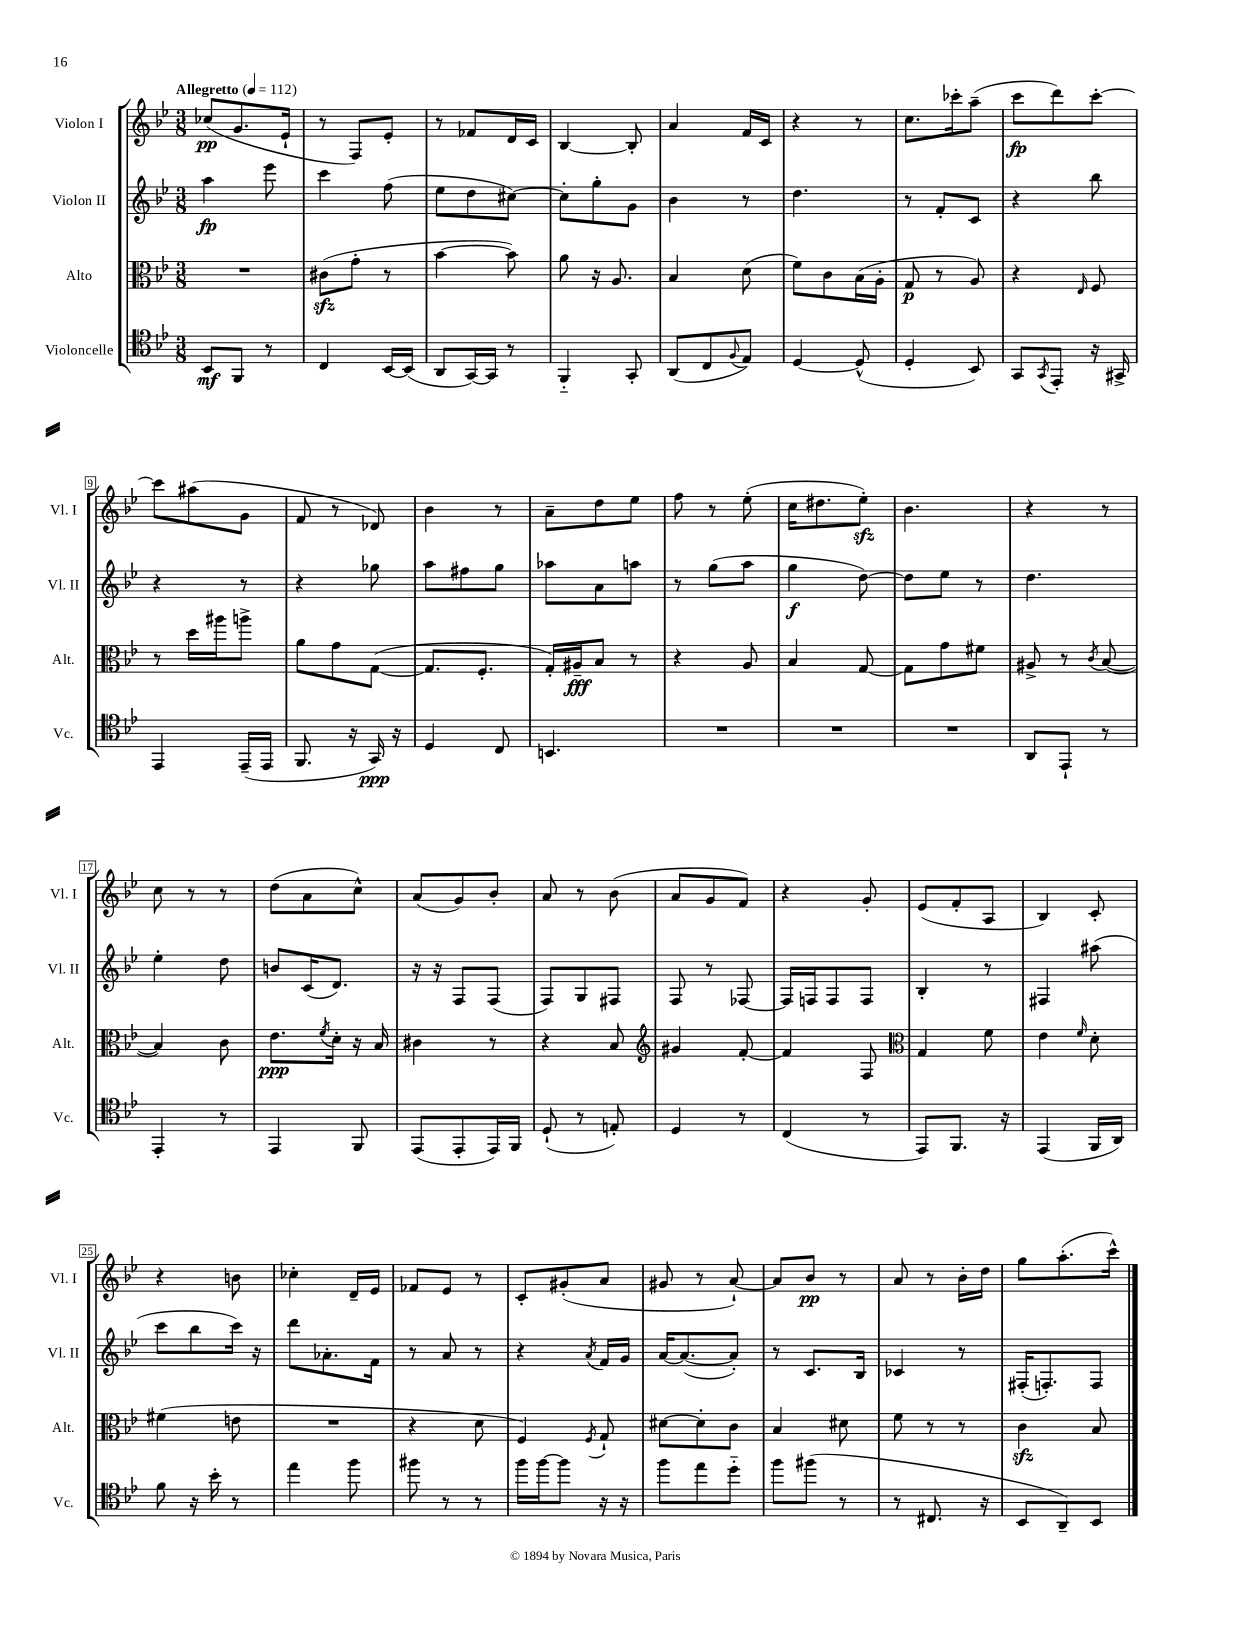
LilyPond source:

<<
\new StaffGroup <<
\new Staff = "s0" \with { instrumentName = "Violon I" shortInstrumentName = "Vl. I" } {
    \clef treble \key bes \major \numericTimeSignature \time 3/8 \tempo "Allegretto" 4 = 112
    ces''8\pp( g'8. ees'16-! |
    r8 f8) ees'8-. |
    r8 fes'8 d'16 c'16 |
    bes4~ bes8-. |
    a'4 f'16 c'16 |
    r4 r8 |
    c''8. ces'''16-. a''8--( |
    c'''8\fp d'''8) c'''8~-. |
    c'''8 ais''8( g'8 |
    f'8 r8 des'8) |
    bes'4 r8 |
    a'8-- d''8 ees''8 |
    f''8 r8 ees''8-.( |
    c''16 dis''8. ees''8-.\sfz) |
    bes'4. |
    r4 r8 |
    c''8 r8 r8 |
    d''8( a'8 c''8-^) |
    a'8( g'8) bes'8-. |
    a'8 r8 bes'8( |
    a'8 g'8 f'8) |
    r4 g'8-. |
    ees'8( f'8-. a8 |
    bes4) c'8-. |
    r4 b'8 |
    ces''4-. d'16-- ees'16 |
    fes'8 ees'8 r8 |
    c'8-. gis'8-.( a'8 |
    gis'8 r8 a'8~-!) |
    a'8 bes'8\pp r8 |
    a'8 r8 bes'16-. d''16 |
    g''8 a''8.-.( c'''16-^) \bar "|." |
}
\new Staff = "s1" \with { instrumentName = "Violon II" shortInstrumentName = "Vl. II" } {
    \clef treble \key bes \major \numericTimeSignature \time 3/8
    a''4\fp ees'''8 |
    c'''4 f''8( |
    ees''8 d''8 cis''8~) |
    cis''8-. g''8-. g'8 |
    bes'4 r8 |
    d''4. |
    r8 f'8-. c'8 |
    r4 bes''8 |
    r4 r8 |
    r4 ges''8 |
    a''8 fis''8 g''8 |
    aes''8 a'8 a''8 |
    r8 g''8( a''8 |
    g''4\f d''8~) |
    d''8 ees''8 r8 |
    d''4. |
    ees''4-. d''8 |
    b'8 c'16( d'8.) |
    r16 r16 f8 f8( |
    f8) g8 fis8 |
    f8 r8 fes8~ |
    fes16 f16 f8 f8 |
    bes4-. r8 |
    fis4 ais''8( |
    c'''8 bes''8 c'''16) r16 |
    d'''8 aes'8.-. f'16 |
    r8 a'8 r8 |
    r4 \acciaccatura { a'8 } f'16 g'16 |
    a'16~ a'8.~( a'8-.) |
    r8 c'8. bes16 |
    ces'4 r8 |
    fis16-.( f8.-.) f8 \bar "|." |
}
\new Staff = "s2" \with { instrumentName = "Alto" shortInstrumentName = "Alt." } {
    \clef alto \key bes \major \numericTimeSignature \time 3/8
    R4. |
    cis'8\sfz( g'8-. r8 |
    bes'4~ bes'8) |
    a'8 r16 a8. |
    bes4 d'8( |
    f'8) c'8 bes16( a16-. |
    g8\p r8 a8) |
    r4 \grace { ees16 } f8 |
    r8 d''16 ais''16 a''8-> |
    a'8 g'8 g8~( |
    g8. f8.-. |
    g16-.) ais16--\fff bes8 r8 |
    r4 a8 |
    bes4 g8~ |
    g8 g'8 fis'8 |
    ais8-> r8 \acciaccatura { c'8 } bes8~( |
    bes4) c'8 |
    ees'8.\ppp \acciaccatura { f'8 } d'16-. r16 bes16 |
    cis'4 r8 |
    r4 bes8 |
    \clef treble gis'4 f'8~-. |
    f'4 f8 |
    \clef alto g4 f'8 |
    ees'4 \grace { f'16 } d'8-. |
    fis'4( e'8 |
    R4. |
    r4 d'8 |
    f4) \acciaccatura { f8 } g8-! |
    dis'8~ dis'8-. c'8 |
    bes4 dis'8 |
    f'8 r8 r8 |
    c'4\sfz bes8 \bar "|." |
}
\new Staff = "s3" \with { instrumentName = "Violoncelle" shortInstrumentName = "Vc." } {
    \clef tenor \key bes \major \numericTimeSignature \time 3/8
    bes,8\mf f,8 r8 |
    c4 bes,16~ bes,16( |
    a,8 g,16~) g,16 r8 |
    f,4-_ g,8-. |
    a,8( c8 \appoggiatura { f8 } ees8) |
    d4~ d8-^( |
    d4-. bes,8) |
    g,8 \acciaccatura { g,8 } ees,8-. r16 gis,16-> |
    ees,4 ees,16--( ees,16 |
    f,8. r16 g,16\ppp) r16 |
    d4 c8 |
    b,4. |
    R4. |
    R4. |
    R4. |
    a,8 ees,8-! r8 |
    ees,4-. r8 |
    ees,4 f,8 |
    ees,8( ees,8-. ees,16) f,16 |
    d8-!( r8 e8-.) |
    d4 r8 |
    c4( r8 |
    ees,8) f,8. r16 |
    ees,4( f,16 a,16) |
    f'8 r16 bes'16-. r8 |
    ees''4 f''8 |
    fis''8 r8 r8 |
    f''16 f''16~ f''8 r16 r16 |
    f''8 ees''8 d''8-_ |
    f''8 fis''8( r8 |
    r8 cis8. r16 |
    bes,8 a,8--) bes,8 \bar "|." |
}
>>
>>
\layout { \context { \Score \override BarNumber.stencil = #(make-stencil-boxer 0.1 0.3 ly:text-interface::print) } }
